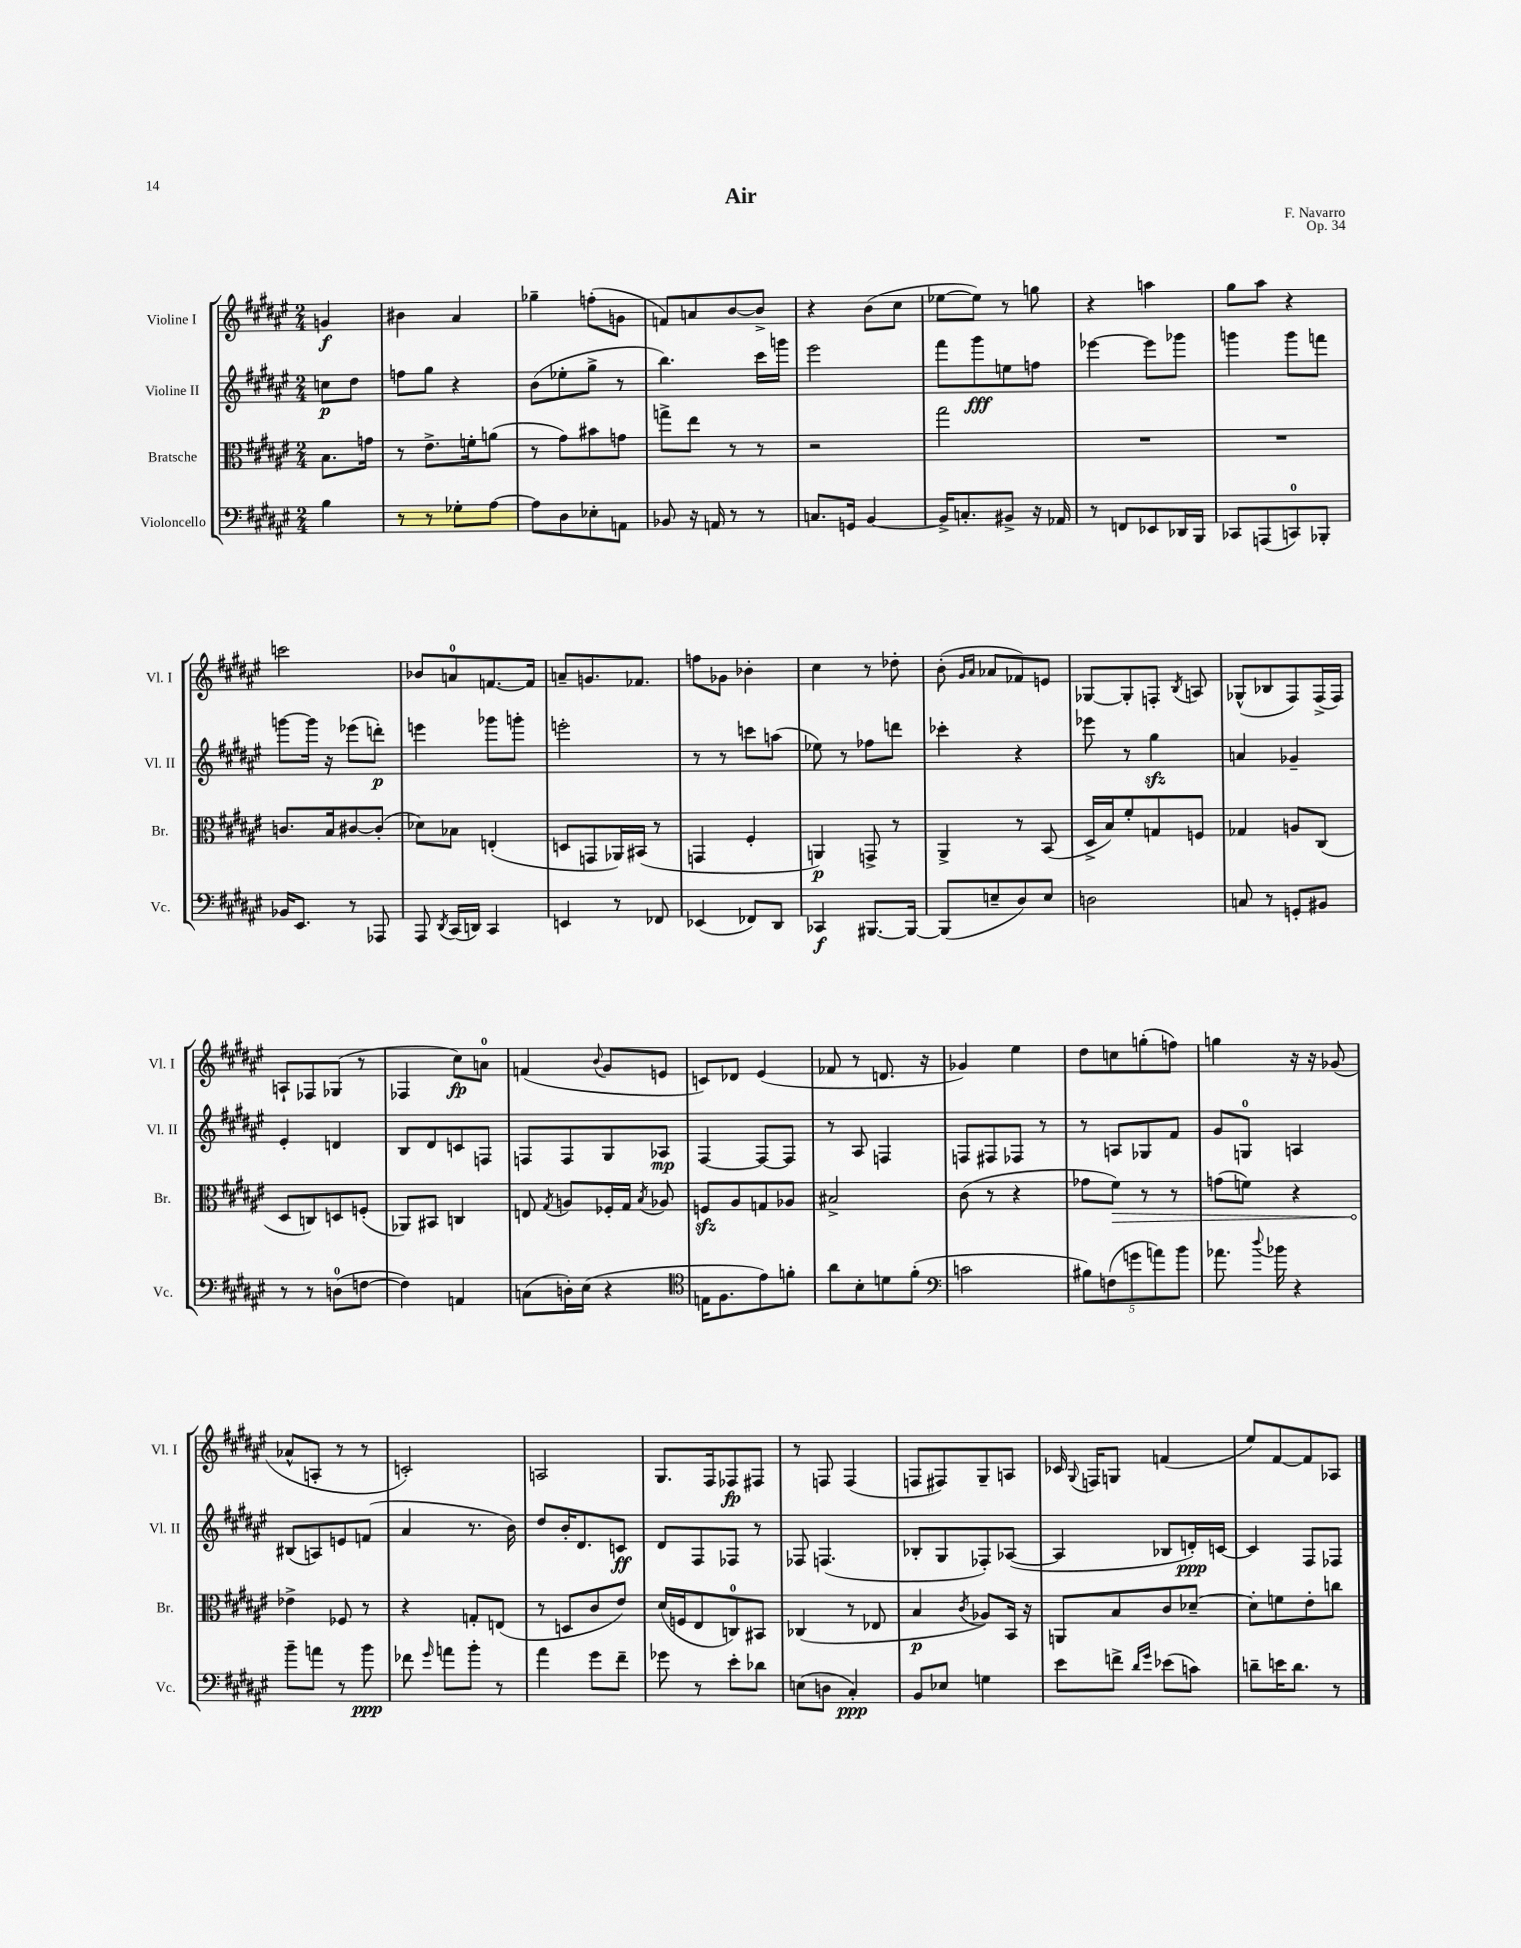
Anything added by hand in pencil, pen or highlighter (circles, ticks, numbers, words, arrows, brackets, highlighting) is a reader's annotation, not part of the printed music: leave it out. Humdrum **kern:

**kern	**dynam	**kern	**dynam	**kern	**dynam	**kern	**dynam
*part4	*part4	*part3	*part3	*part2	*part2	*part1	*part1
*staff4	*staff4	*staff3	*staff3	*staff2	*staff2	*staff1	*staff1
*I"Violoncello	*	*I"Bratsche	*	*I"Violine II	*	*I"Violine I	*
*I'Vc.	*	*I'Br.	*	*I'Vl. II	*	*I'Vl. I	*
*clefF4	*	*clefC3	*	*clefG2	*	*clefG2	*
*k[f#c#g#d#a#e#]	*	*k[f#c#g#d#a#e#]	*	*k[f#c#g#d#a#e#]	*	*k[f#c#g#d#a#e#]	*
*M2/4	*	*M2/4	*	*M2/4	*	*M2/4	*
=	=	=	=	=	=	=	=
4B\	.	8.B\L	.	8ccn\L	p	4gn/	f
.	.	.	.	8dd#\J	.	.	.
.	.	16gn\Jk	.	.	.	.	.
=1	=1	=1	=1	=1	=1	=1	=1
8r	.	8r	.	8ffn\L	.	4b#X\	.
8r	.	8.e#^\L	.	8gg#\J	.	.	.
8G-X'\L	.	.	.	4r	.	4a#/	.
.	.	16fn'\k	.	.	.	.	.
[8A#\J	.	(8an\J	.	.	.	.	.
=2	=2	=2	=2	=2	=2	=2	=2
8A#\L]	.	8r	.	(8b\L	.	4gg-X~\	.
8D#\	.	8g#\L)	.	8ee-X'\	.	.	.
8E-X'\	.	8b#X\	.	8gg#^\J	.	(8ffn'\L	.
8AAn\J	.	8gn\J	.	8r	.	8gn\J	.
=3	=3	=3	=3	=3	=3	=3	=3
8BB-X/	.	8ggn^\L	.	4.bb\)	.	8fn/L)	.
16r	.	8ee#\J	.	.	.	8an/	.
16AAn/	.	.	.	.	.	.	.
8r	.	8r	.	.	.	[8b/	.
8r	.	8r	.	16ccc#\LL	.	8b^/J]	.
.	.	.	.	16gggn\JJ	.	.	.
=4	=4	=4	=4	=4	=4	=4	=4
8.Cn/L	.	2r	.	2eee#\	.	4r	.
16GGn/Jk	.	.	.	.	.	.	.
[4BB/	.	.	.	.	.	(8b\L	.
.	.	.	.	.	.	8cc#\J	.
=5	=5	=5	=5	=5	=5	=5	=5
16BB^/KL]	.	2gg#\	.	8fff#\L	.	[8ee-X\L	.
8.Cn'/	.	.	.	.	.	.	.
.	.	.	.	8ggg#\	fff	8ee-\J])	.
8BB#X^/J	.	.	.	8een\	.	8r	.
16r	.	.	.	8ffn\J	.	8ggn\	.
16AA-X/	.	.	.	.	.	.	.
=6	=6	=6	=6	=6	=6	=6	=6
8r	.	2r	.	[4eee-X\	.	4r	.
8FFn/L	.	.	.	.	.	.	.
8EE-X/	.	.	.	8eee-\L]	.	4aan\	.
16DD-X/L	.	.	.	8ggg-X\J	.	.	.
16BBB/JJ	.	.	.	.	.	.	.
=7	=7	=7	=7	=7	=7	=7	=7
8CC-X/L	.	2r	.	4gggn\	.	8gg#\L	.
(8AAAn/	.	.	.	.	.	8aa#\J	.
8CCn/)	.	.	.	8ggg\L	.	4r	.
8BBB-X'/J	.	.	.	8fffn\J	.	.	.
!!LO:LB:g=z
=8	=8	=8	=8	=8	=8	=8	=8
16BB-X/KL	.	8.cn/L	.	[8gggn\L	.	2cccn\	.
8.EE#/J	.	.	.	.	.	.	.
.	.	.	.	16ggg\Jk]	.	.	.
.	.	16B/k	.	16r	.	.	.
8r	.	[8c#X/	.	(8eee-X\L	.	.	.
8AAA-X/	.	(8c#'/J]	.	8dddn'\J)	p	.	.
=9	=9	=9	=9	=9	=9	=9	=9
8AAA#/	.	8d-X\L)	.	4eeen\	.	8b-X/L	.
8qDD#/	.	.	.	.	.	.	.
(16CC#/LL	.	8B-X\J	.	.	.	8an/	.
16DDn/JJ)	.	.	.	.	.	.	.
4CC#/	.	(4En'/	.	8ggg-X\L	.	[8.fn/	.
.	.	.	.	8gggn'\J	.	.	.
.	.	.	.	.	.	16f/Jk]	.
=10	=10	=10	=10	=10	=10	=10	=10
4EEn/	.	8Dn/L	.	2eeen'\	.	8an~/L	.
.	.	8GGn/	.	.	.	8.gn/	.
8r	.	16AA-X/L)	.	.	.	.	.
.	.	(16BB#X/JJ	.	.	.	8.f-X/J	.
8FF-X/	.	8r	.	.	.	.	.
=11	=11	=11	=11	=11	=11	=11	=11
(4EE-X/	.	4GGn/	.	8r	.	8ffn\L	.
.	.	.	.	8r	.	8g-X\J	.
8FF-X/L)	.	4F#'/	.	8cccn\L	.	4b-X'\	.
8DD#/J	.	.	.	(8aan\J	.	.	.
=12	=12	=12	=12	=12	=12	=12	=12
4CC-X/	f	4AAn/)	p	8ee-X\)	.	4cc#\	.
.	.	.	.	8r	.	.	.
[8.BBB#X/L	.	8GGn^/	.	8ff-X\L	.	8r	.
.	.	8r	.	8dddn\J	.	8dd-X'\	.
16BBB#/Jk_	.	.	.	.	.	.	.
=13	=13	=13	=13	=13	=13	=13	=13
(8BBB#/L]	.	4AA#^/	.	4ccc-X'\	.	(8b'\	.
.	.	.	.	.	.	16qqg#/LL	.
.	.	.	.	.	.	16qqa#/JJ	.
8En~/	.	.	.	.	.	8a-X/L	.
8D#/)	.	8r	.	4r	.	8f-X/)	.
8E/J	.	(8BB/	.	.	.	8en/J	.
=14	=14	=14	=14	=14	=14	=14	=14
2Dn\	.	16D#^/LL	.	8eee-X\	.	[8G-X/L	.
.	.	16B/J)	.	.	.	.	.
.	.	8f#'/	.	8r	.	8G-'/]	.
.	.	8Gn/	.	4gg#zz\	.	8Fn'/J	.
.	.	.	.	.	.	8qB/	.
.	.	8Fn/J	.	.	.	8An/	.
=15	=15	=15	=15	=15	=15	=15	=15
8Cn/	.	4G-X/	.	4an/	.	(8G-X^^/L	.
8r	.	.	.	.	.	8B-X/	.
8GGn'/L	.	8An/L	.	4g-X~/	.	8F#/)	.
8BB#X/J	.	(8C#/J	.	.	.	(16F#^/L	.
.	.	.	.	.	.	16F#/JJ)	.
!!LO:LB:g=z
=16	=16	=16	=16	=16	=16	=16	=16
8r	.	8D#/L	.	4e#'/	.	8An`/L	.
8r	.	8Cn/)	.	.	.	8F-X/	.
(8Dn\L	.	8Dn/	.	4dn/	.	(8G-X/J	.
[8Fn\J	.	(8Fn'/J	.	.	.	8r	.
=17	=17	=17	=17	=17	=17	=17	=17
4F\])	.	8AA-X/L)	.	8B/L	.	4F-X/	.
.	.	8BB#X/J	.	8d#/	.	.	.
4AAn/	.	4Cn/	.	8cn/	.	8cc#\L)	fp
.	.	.	.	8Fn/J	.	8an\J	.
=18	=18	=18	=18	=18	=18	=18	=18
(8Cn\L	.	8En/	.	8Fn/L	.	(4fn/	.
.	.	8qG#/	.	.	.	.	.
16Dn'\L)	.	8An/L	.	8F/	.	.	.
(16E#\JJ	.	.	.	.	.	.	.
.	.	.	.	.	.	8qqb/	.
4r	.	16F-X'/L	.	8G#/	.	8g#/L	.
.	.	16G#/JJ	.	.	.	.	.
.	.	8qB/	.	.	.	.	.
.	.	8A-X/	.	8A-X/J	mp	8en/J	.
=19	=19	=19	=19	=19	=19	=19	=19
*clefC4	*	*	*	*	*	*	*
16En\KL	.	8Fnzz/L	.	[4F#/	.	8cn/L)	.
8.F#\	.	.	.	.	.	.	.
.	.	8A#/	.	.	.	8d-X/J	.
8e#\)	.	8Gn/	.	8F#/L_	.	(4e#/	.
8fn'\J	.	8A-X/J	.	8F#/J]	.	.	.
=20	=20	=20	=20	=20	=20	=20	=20
8a#\L	.	2B#X^/	.	8r	.	8f-X/	.
8B'\	.	.	.	8A#/	.	8r	.
8dn\	.	.	.	4Fn/	.	8.dn/	.
(8f#'\J	.	.	.	.	.	.	.
.	.	.	.	.	.	16r	.
=21	=21	=21	=21	=21	=21	=21	=21
*clefF4	*	*	*	*	*	*	*
2cn\	.	(8c#\	.	8Fn/L	.	4g-X/)	.
.	.	8r	.	8F#X/	.	.	.
.	.	4r	.	8F-X/J	.	4ee#\	.
.	.	.	.	8r	.	.	.
=22	=22	=22	=22	=22	=22	=22	=22
10B#X\L)	.	8g-X\L	.	8r	.	8dd#\L	.
(10Fn\	.	.	.	.	.	.	.
!	!	!	!LO:HP:b	!	!	!	!
.	.	8f#\J)	>	8An/L	.	8ccn\	.
10gn\	.	.	.	.	.	.	.
.	.	8r	.	8G-X/	.	(8ggn'\	.
10an\)	.	.	.	.	.	.	.
.	.	8r	.	8f#/J	.	8ffn\J)	.
10b\J	.	.	.	.	.	.	.
=23	=23	=23	=23	=23	=23	=23	=23
8.a-X\	.	(8gn\L	.	8g#/L	.	4ggn\	.
.	.	8fn\J)	.	8Gn/J	.	.	.
8qqdd#/	.	.	.	.	.	.	.
16b-X\	.	.	.	.	.	.	.
4r	.	4r	.	4An/	.	16r	.
.	.	.	.	.	.	16r	.
.	.	.	.	.	.	(8g-X/	.
!!LO:LB:g=z
=24	=24	=24	=24	=24	=24	=24	=24
8b~\L	.	4e-X^\	.	(8B#X/L	.	8a-X^^/L	.
8an\J	.	.	.	8An/)	.	8An'/J	.
8r	.	8F-X/	]	8en/	.	8r	.
8b\	ppp	8r	.	(8fn/J	.	8r	.
=25	=25	=25	=25	=25	=25	=25	=25
8f-X\	.	4r	.	4a#/	.	2cn'/)	.
16qqg#/	.	.	.	.	.	.	.
8an\L	.	.	.	.	.	.	.
8b'\J	.	8Gn'/L	.	8.r	.	.	.
8r	.	(8En/J	.	.	.	.	.
.	.	.	.	16b\)	.	.	.
=26	=26	=26	=26	=26	=26	=26	=26
4a#\	.	8r	.	8dd#/L	.	2An/	.
.	.	8Dn/L	.	16b'/K	.	.	.
.	.	.	.	8.d#/	.	.	.
8g#\L	.	8c#/	.	.	.	.	.
8f#~\J	.	8e#/J)	.	8cn/J	ff	.	.
=27	=27	=27	=27	=27	=27	=27	=27
8g-X\	.	(16d#/LL	.	8d#/L	.	8.G#/L	.
.	.	16Fn/J	.	.	.	.	.
8r	.	8E#/	.	8F#/	.	.	.
.	.	.	.	.	.	16F#/k	.
8e#'\L	.	8Cn/)	.	8F-X/J	.	8F-X/	fp
8d-X\J	.	8BB#X/J	.	8r	.	8F#X/J	.
=28	=28	=28	=28	=28	=28	=28	=28
(8En\L	.	(4C-X/	.	8F-X/	.	8r	.
8Dn\J	.	.	.	(4.Fn/	.	8Fn/	.
4C#'/)	ppp	8r	.	.	.	(4F/	.
.	.	8E-X/	.	.	.	.	.
=29	=29	=29	=29	=29	=29	=29	=29
8BB/L	.	4B/	p	8B-X'/L	.	8Fn/L	.
8E-X/J	.	.	.	8G#/	.	8F#X/)	.
.	.	8qc#/	.	.	.	.	.
4Gn\	.	8A-X/L)	.	8F-X'/)	.	8G#~/	.
.	.	16BB/Jk	.	([8A-X/J	.	8An/J	.
.	.	16r	.	.	.	.	.
=30	=30	=30	=30	=30	=30	=30	=30
8e#\L	.	8AAn/L	.	4A-/]	.	16c-X/	.
.	.	.	.	.	.	8qqG#/	.
.	.	.	.	.	.	16Fn/KL	.
8fn^\J	.	8B/	.	.	.	8Gn/J	.
16qqd#/LL	.	.	.	.	.	.	.
16qqg#/JJ	.	.	.	.	.	.	.
(8e-X\L	.	8c#/	.	8B-X/L	.	(4fn/	.
8cn\J)	.	[8d-X~/J	.	16dn'/L)	ppp	.	.
.	.	.	.	[16cn/JJ	.	.	.
=31	=31	=31	=31	=31	=31	=31	=31
8dn~\L	.	8d-'\L]	.	4c/]	.	8ee#/L)	.
16en\K	.	8fn\	.	.	.	[8f#/	.
8.d\J	.	.	.	.	.	.	.
.	.	8e#'\	.	8F#/L	.	8f#/]	.
8r	.	8ccn\J	.	8F-X/J	.	8A-X/J	.
==	==	==	==	==	==	==	==
*-	*-	*-	*-	*-	*-	*-	*-
